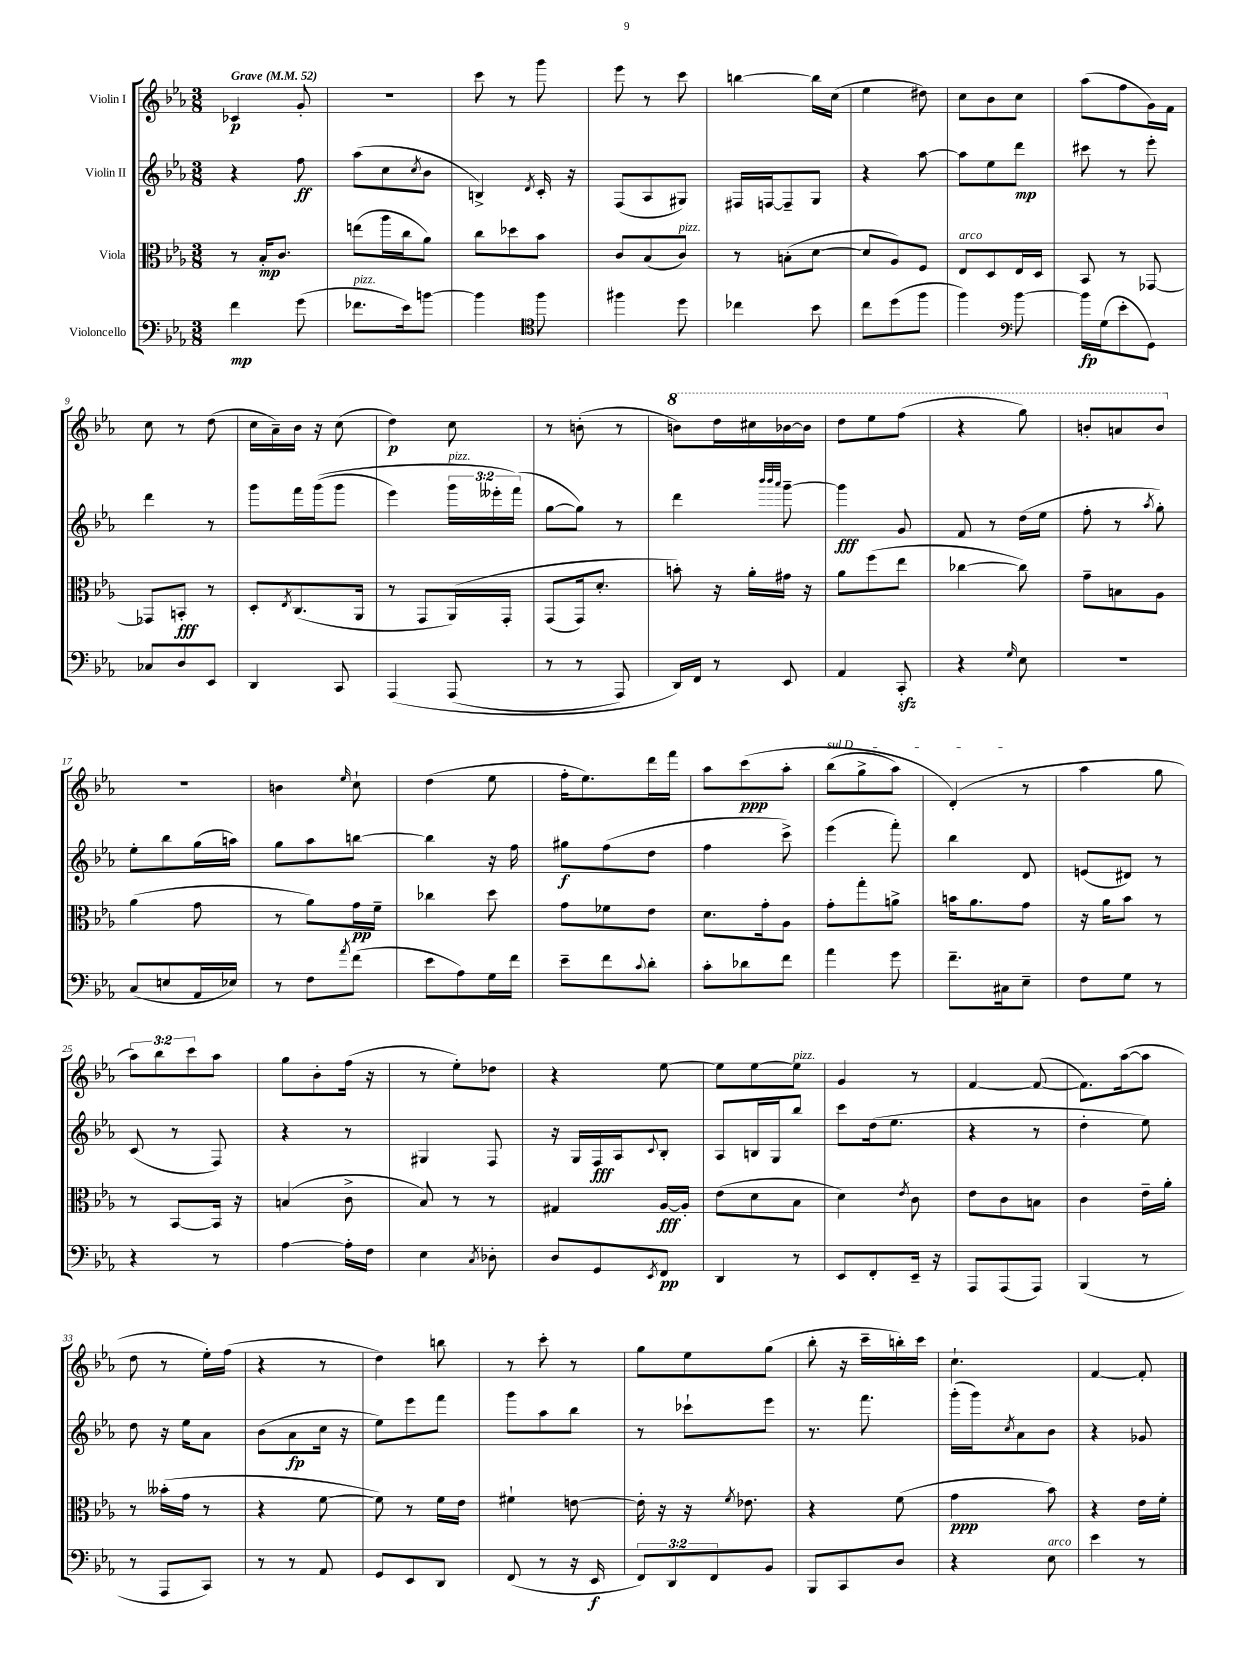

**kern	**kern	**kern	**kern
*staff4	*staff3	*staff2	*staff1
*clefF4	*clefC3	*clefG2	*clefG2
*k[b-e-a-]	*k[b-e-a-]	*k[b-e-a-]	*k[b-e-a-]
*M3/8	*M3/8	*M3/8	*M3/8
*MM52	*MM52	*MM52	*MM52
4f	8r	4r	4c-
.	16B-'	.	.
.	8.c	.	.
(8g	.	8ff	8g'
=	=	=	=
8.f-	(8ee	(8aa-	4.r
.	16aa-	8cc	.
16e-)	16cc	.	.
.	.	8qcc	.
[8b	8a-)	8b-	.
=	=	=	=
4b]	8cc	4B^)	8ccc
.	8dd-	.	8r
*clefC4	*	*	*
.	.	8qd	.
8ff	8b-	16c'	8ggg
.	.	16r	.
=	=	=	=
4ff#	8c	(8F	8eee-
.	(8B-	8A-	8r
8dd	8c)	8G#)	8ccc
=	=	=	=
4cc-	8r	16F#	[4bb
.	.	[16F	.
.	(8B'	8F~]	.
8b-	[8d	8G	16bb]
.	.	.	(16cc
=	=	=	=
8cc	8d]	4r	4ee-
(8dd	8A-)	.	.
8ff	8F	[8aa-	8dd#)
=	=	=	=
4ff)	8E-	8aa-]	8cc
.	8D	8ee-	8b-
*clefF4	*	*	*
[8b-	16E-	8ddd	8cc
.	16D	.	.
=	=	=	=
16b-]	8BB-	8ccc#	(8aa-
(16G	.	.	.
8e-'	8r	8r	8ff
8GG)	[8GG-	8eee-'	16g)
.	.	.	16f
=	=	=	=
8C-	8GG-]	4ddd	8cc
8D	8BB'	.	8r
8EE-	8r	8r	(8dd
=	=	=	=
4DD	8D'	8ggg	16cc
.	.	.	16a-~)
.	8qE-	.	.
.	(8.C	16fff	16b-
.	.	&((16ggg	16r
8CC	.	8ggg	(8cc
.	16AA-	.	.
=	=	=	=
&(4AAA-	8r	4eee-)	4dd)
.	8GG	.	.
(8AAA-	&(16AA-)	24ggg	8cc
.	.	24eee--'	.
.	16GG'	.	.
.	.	(24fff&)	.
=	=	=	=
8r	(8GG	[8gg	8r
8r	16GG)	8gg])	(8b'
.	8.d'	.	.
8AAA-)	.	8r	8r
=	=	=	=
16DD&)	8b'&)	4ddd	8bb)
16FF	.	.	.
8r	16r	.	16ddd
.	16a-'	.	16ccc#
.	.	32qqbbb-	.
.	.	32qqbbb-	.
.	.	32qqaaa-	.
8EE-	16g#	[8ggg~	[16bb-
.	16r	.	16bb-]
=	=	=	=
4AA-	8a-	4ggg]	8ddd
.	(8ff	.	8eee-
8CC'	8ee-	8g	(8fff
=	=	=	=
4r	[4cc-	8f	4r
.	.	8r	.
16qqG	.	.	.
8E-	8cc-])	(16dd	8ggg)
.	.	16ee-	.
=	=	=	=
4.r	8g~	8ff'	8bb'
.	8B	8r	8aa
.	.	8qaa-	.
.	8A-	8gg')	8bb
=	=	=	=
(8C	(4a-	8ee-'	4.r
8E	.	8bb-	.
16AA-	8g	(16gg	.
16E-)	.	16aa)	.
=	=	=	=
8r	8r	8gg	4b
8F	8a-)	8aa-	.
8qa-	.	.	16qqee-
(8f	16g	[8bb	8cc`
.	16f~	.	.
=	=	=	=
8e-	4cc-	4bb]	(4dd
8A-)	.	.	.
16G	8dd	16r	8ee-
16f	.	16ff	.
=	=	=	=
8e-~	8g	8gg#	16ff'
.	.	.	8.ee-)
8f	8f-	(8ff	.
8qqc	.	.	.
8d'	8e-	8dd	16ddd
.	.	.	16fff
=	=	=	=
8c'	8.d	4ff	8aa-
8d-	.	.	&(8ccc
.	16g'	.	.
8f	8A-	8ccc^)	8aa-'
=	=	=	=
4a-	8g'	(4eee-	(8bb-
.	8gg'	.	8gg^
8g	8a^	8fff')	8aa-)
=	=	=	=
8.f~	16b	4bb-	(4d'&)
.	8.a-	.	.
16C#	.	.	.
8E-~	8g	8d	8r
=	=	=	=
8F	16r	(8e	4aa-
.	16a-	.	.
8G	8b-	8d#)	.
8r	8r	8r	8gg
=	=	=	=
4r	8r	(8c	12aa-)
.	.	.	12bb-
.	[8BB-	8r	.
.	.	.	12ccc
8r	16BB-]	8F)	8aa-
.	16r	.	.
=	=	=	=
[4A-	(4B	4r	8gg
.	.	.	8b-'
16A-']	8c^	8r	(16ff
16F	.	.	16r
=	=	=	=
4E-	8B-)	4G#	8r
.	8r	.	8ee-')
8qC	.	.	.
8D-'	8r	8F	8dd-
=	=	=	=
8D	4G#	16r	4r
.	.	16G	.
8GG	.	16F	.
.	.	16A-	.
8qEE-	.	8qqc	.
8FF	[16A-	8B-'	[8ee-
.	16A-']	.	.
=	=	=	=
4DD	(8e-	8A-	8ee-]
.	8d	16B	[8ee-
.	.	16G	.
8r	8B-	8bb-	8ee-]
=	=	=	=
8EE-	4d)	8ccc	4g
8FF'	.	(16dd	.
.	.	8.ee-	.
.	8qe-	.	.
16EE-~	8c	.	8r
16r	.	.	.
=	=	=	=
8AAA-	8e-	4r	[4f
(8AAA-	8c	.	.
8AAA-)	8B	8r	(8f_
=	=	=	=
(4BBB-	4c	4dd'	8.f])
.	.	.	([16aa-
8r	16e-~	8ee-)	8aa-]
.	16a-'	.	.
=	=	=	=
8r	8r	8dd	8dd
8AAA-	(16b--'	16r	8r
.	16g	16ee-	.
8CC)	8r	8a-	16ee-')
.	.	.	(16ff
=	=	=	=
8r	4r	(8b-	4r
8r	.	8a-	.
8AA-	[8f	16cc	8r
.	.	16r	.
=	=	=	=
8GG	8f])	8ee-)	4dd)
8EE-	8r	8eee-	.
8DD	16f	8fff	8bb
.	16e-	.	.
=	=	=	=
(8FF	4f#`	8ggg	8r
8r	.	8aa-	8ccc'
16r	[8e	8bb-	8r
16EE-	.	.	.
=	=	=	=
12FF)	16e']	8r	8gg
.	16r	.	.
12DD	.	.	.
.	16r	8ccc-`	8ee-
12FF	.	.	.
.	8qf	.	.
.	8.e-	.	.
8BB-	.	8eee-	(8gg
=	=	=	=
8BBB-	4r	8.r	8bb-'
8CC	.	.	16r
.	.	8.fff	16ccc~
8D	(8f	.	16bb')
.	.	.	16ccc
=	=	=	=
4r	4g	(16ggg'	4.cc`
.	.	16ggg)	.
.	.	8qcc	.
.	.	8a-	.
8E-	8b-)	8b-	.
=	=	=	=
4e-	4r	4r	[4f
8r	16e-	8g-	8f']
.	16f'	.	.
==	==	==	==
*-	*-	*-	*-
